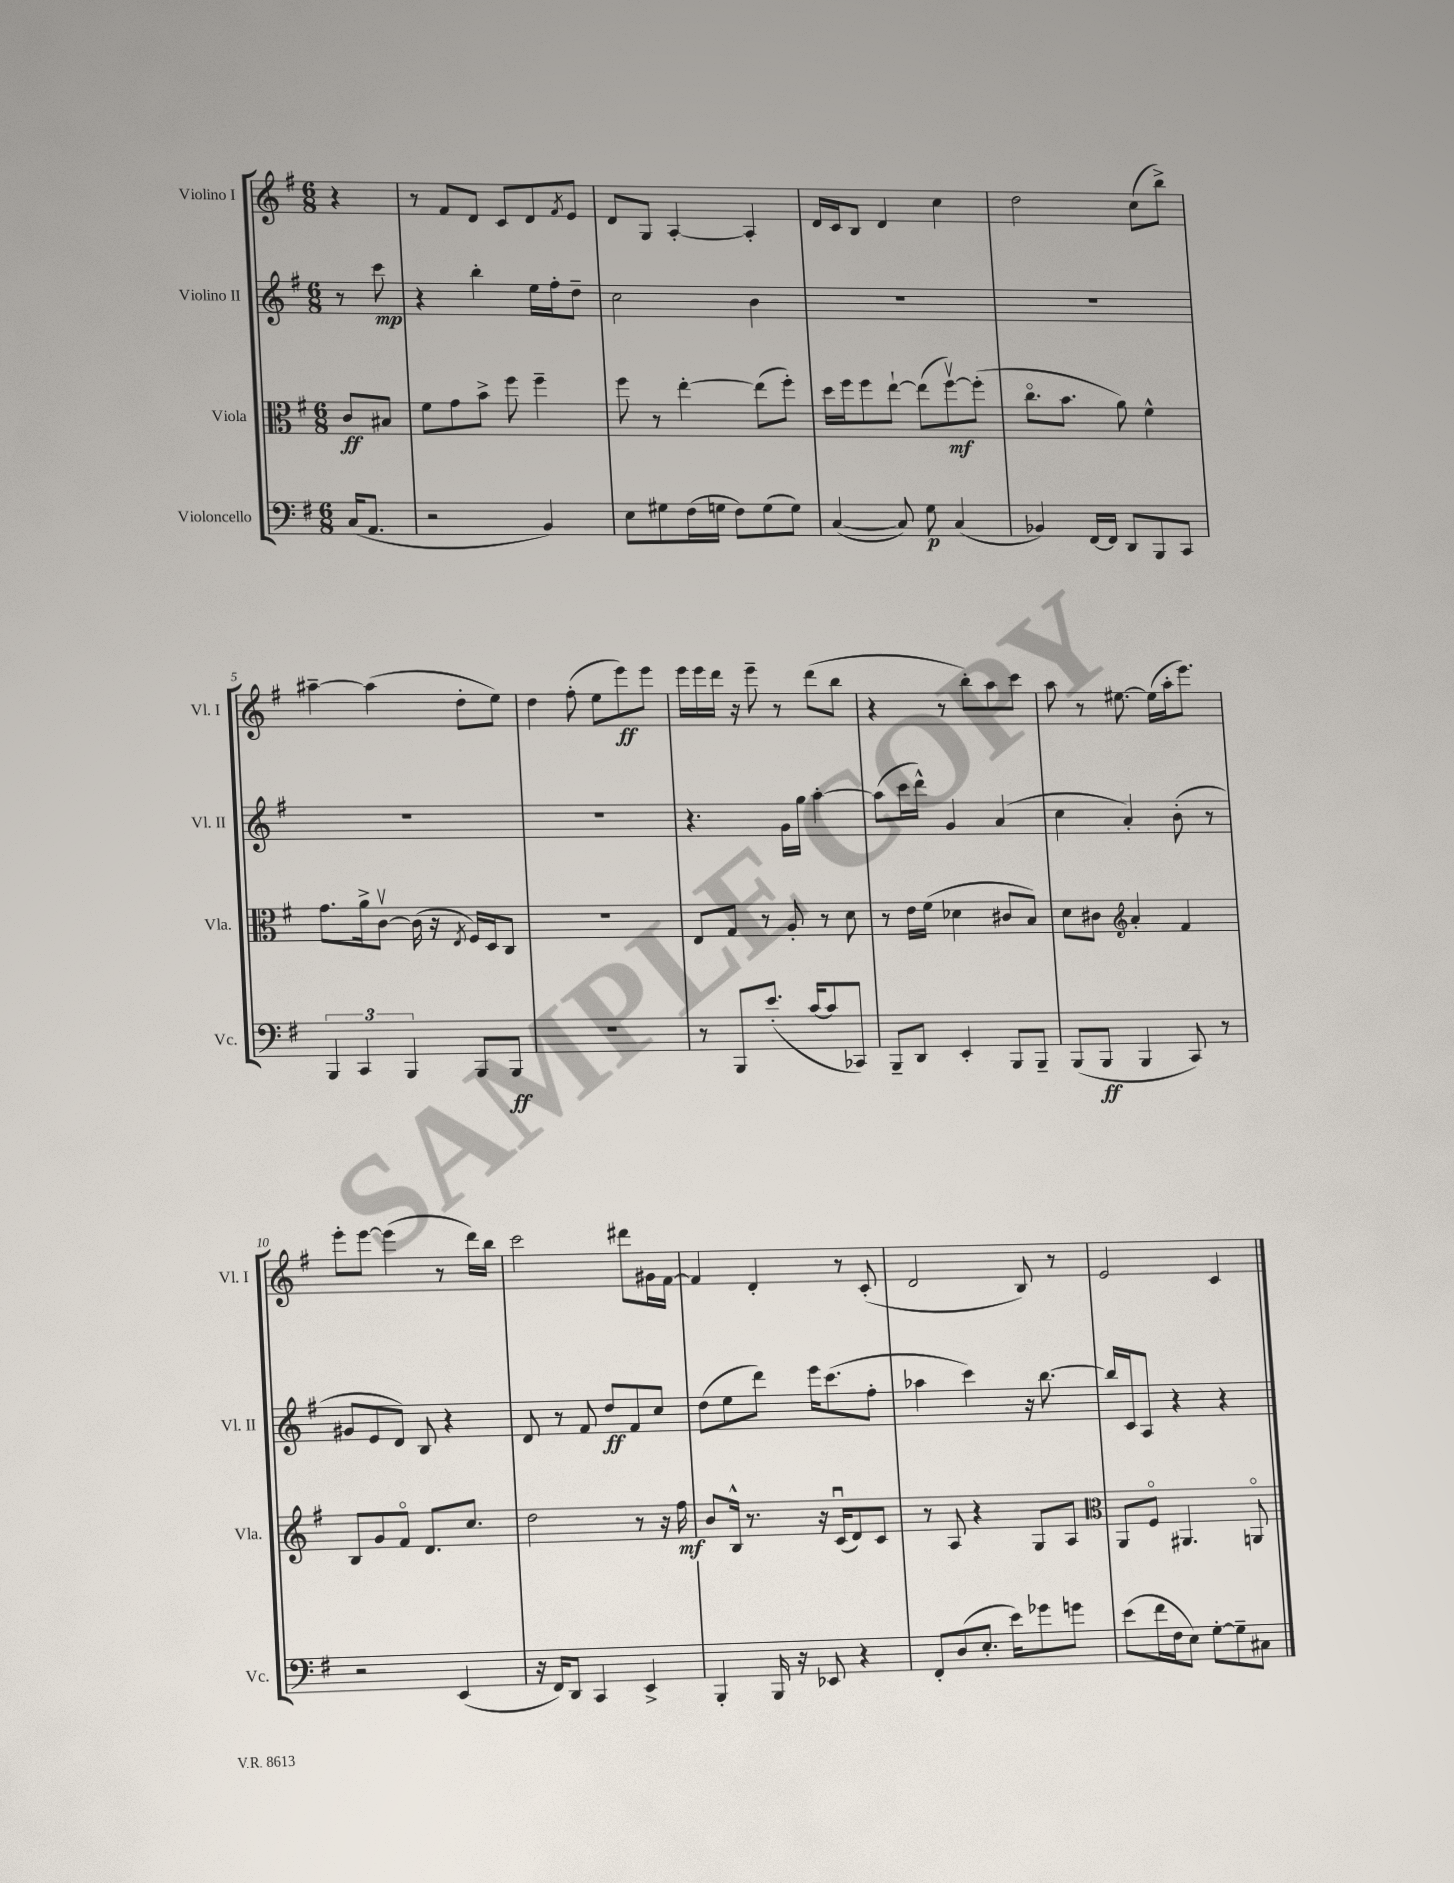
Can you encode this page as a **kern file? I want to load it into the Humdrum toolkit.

**kern	**kern	**kern	**kern
*staff4	*staff3	*staff2	*staff1
*clefF4	*clefC3	*clefG2	*clefG2
*k[f#]	*k[f#]	*k[f#]	*k[f#]
*M6/8	*M6/8	*M6/8	*M6/8
(16C	8c	8r	4r
8.AA	.	.	.
.	8B#	8ccc	.
=	=	=	=
2r	8f#	4r	8r
.	8g	.	8f#
.	8b^	4bb'	8d
.	8ff#	.	8c
4BB)	4ff#~	16ee	8d
.	.	16ff#'	.
.	.	.	8qf#
.	.	8dd~	8e
=	=	=	=
8E	8ff#	2cc	8d
8G#	8r	.	8G
(16F#	[4ee'	.	[4A'
16G	.	.	.
8F#)	.	.	.
(8G	(8ee]	4b	4A']
8G)	8ff#')	.	.
=	=	=	=
([4C	16dd	2.r	16d
.	16ff#	.	16c
.	8ff#	.	8B
8C])	[8ee`	.	4d
8G	(8ee]	.	.
(4C	[8ff#v)	.	4cc
.	(8ff#']	.	.
=	=	=	=
4BB-)	8.cco	2.r	2dd
.	8.b	.	.
[16FF#	.	.	.
16FF#]	.	.	.
8DD	8a)	.	.
8BBB	4f#^^	.	(8cc
8CC	.	.	8bb^)
=	=	=	=
6BBB	8.g	2.r	[4aa#~
6CC	.	.	.
.	16a^	.	.
.	[8cv	.	(4aa#]
6BBB	.	.	.
.	(16c]	.	.
.	16r	.	.
.	8qE	.	.
8BBB	16F#)	.	8dd'
.	16D	.	.
8BBB	8C	.	8ee)
=	=	=	=
2.r	2.r	2.r	4dd
.	.	.	(8ff#'
.	.	.	8ee
.	.	.	8eee)
.	.	.	8eee
=	=	=	=
8r	8E	4.r	16eee
.	.	.	16eee
8BBB	8G	.	16ddd
.	.	.	16r
(8.e'	8r	.	8eee~
.	8A'	16g	8r
[16c	.	16gg	.
8c]	8r	[4aa'	(8ddd
8CC-)	8d	.	8bb
=	=	=	=
8BBB~	8r	(8aa]	4r
8DD	16e	16ccc	.
.	(16f#	16ddd^^)	.
4EE'	4d-	4g	8r
.	.	.	8bb')
8BBB	8c#	(4a	8aa
8BBB~	8B)	.	8ccc
=	=	=	=
(8BBB	8d	4cc	8aa
8BBB	8c#	.	8r
*	*clefG2	*	*
4BBB	4a'	4a')	[8.ee#
.	.	.	(16ee#]
8CC)	4f#	(8b'	16aa'
.	.	.	8.eee)
8r	.	8r	.
=	=	=	=
2r	8B	8g#	8eee'
.	8g	8e	[8eee
.	8f#o	8d)	(4eee]
.	8.d	8B	.
(4EE	.	4r	8r
.	8.cc	.	.
.	.	.	16ddd)
.	.	.	16bb
=	=	=	=
16r	2dd	8d	2ccc
16FF#)	.	.	.
8DD	.	8r	.
4CC	.	8f#	.
.	.	8dd	.
4EE^	8r	8f#	8ddd#
.	16r	8cc	16g#
.	16ff#	.	[16f#
=	=	=	=
4BBB'	8b	(8dd	4f#]
.	16B^^	8ee	.
.	8.r	.	.
16BBB	.	8ddd)	4d'
16r	.	.	.
8EE-	16r	16eee	.
.	(16cu	(8.ccc	.
4r	8d)	.	8r
.	8c	8ff#'	(8c'
=	=	=	=
8FF#'	8r	4aa-	2d
(8D	8A	.	.
8.E'	4r	4ccc)	.
16e)	.	.	.
8g-	8G	16r	8B)
.	.	[8.bb	.
8g	8A	.	8r
=	=	=	=
*	*clefC3	*	*
(8e	8AA	16bb]	2e
.	.	16c	.
16f#	8F#o	8A	.
16F#	.	.	.
8E)	4.AA#	4r	.
[8G'	.	.	.
8G~]	.	4r	4c
8C#	8AAo	.	.
==	==	==	==
*-	*-	*-	*-
